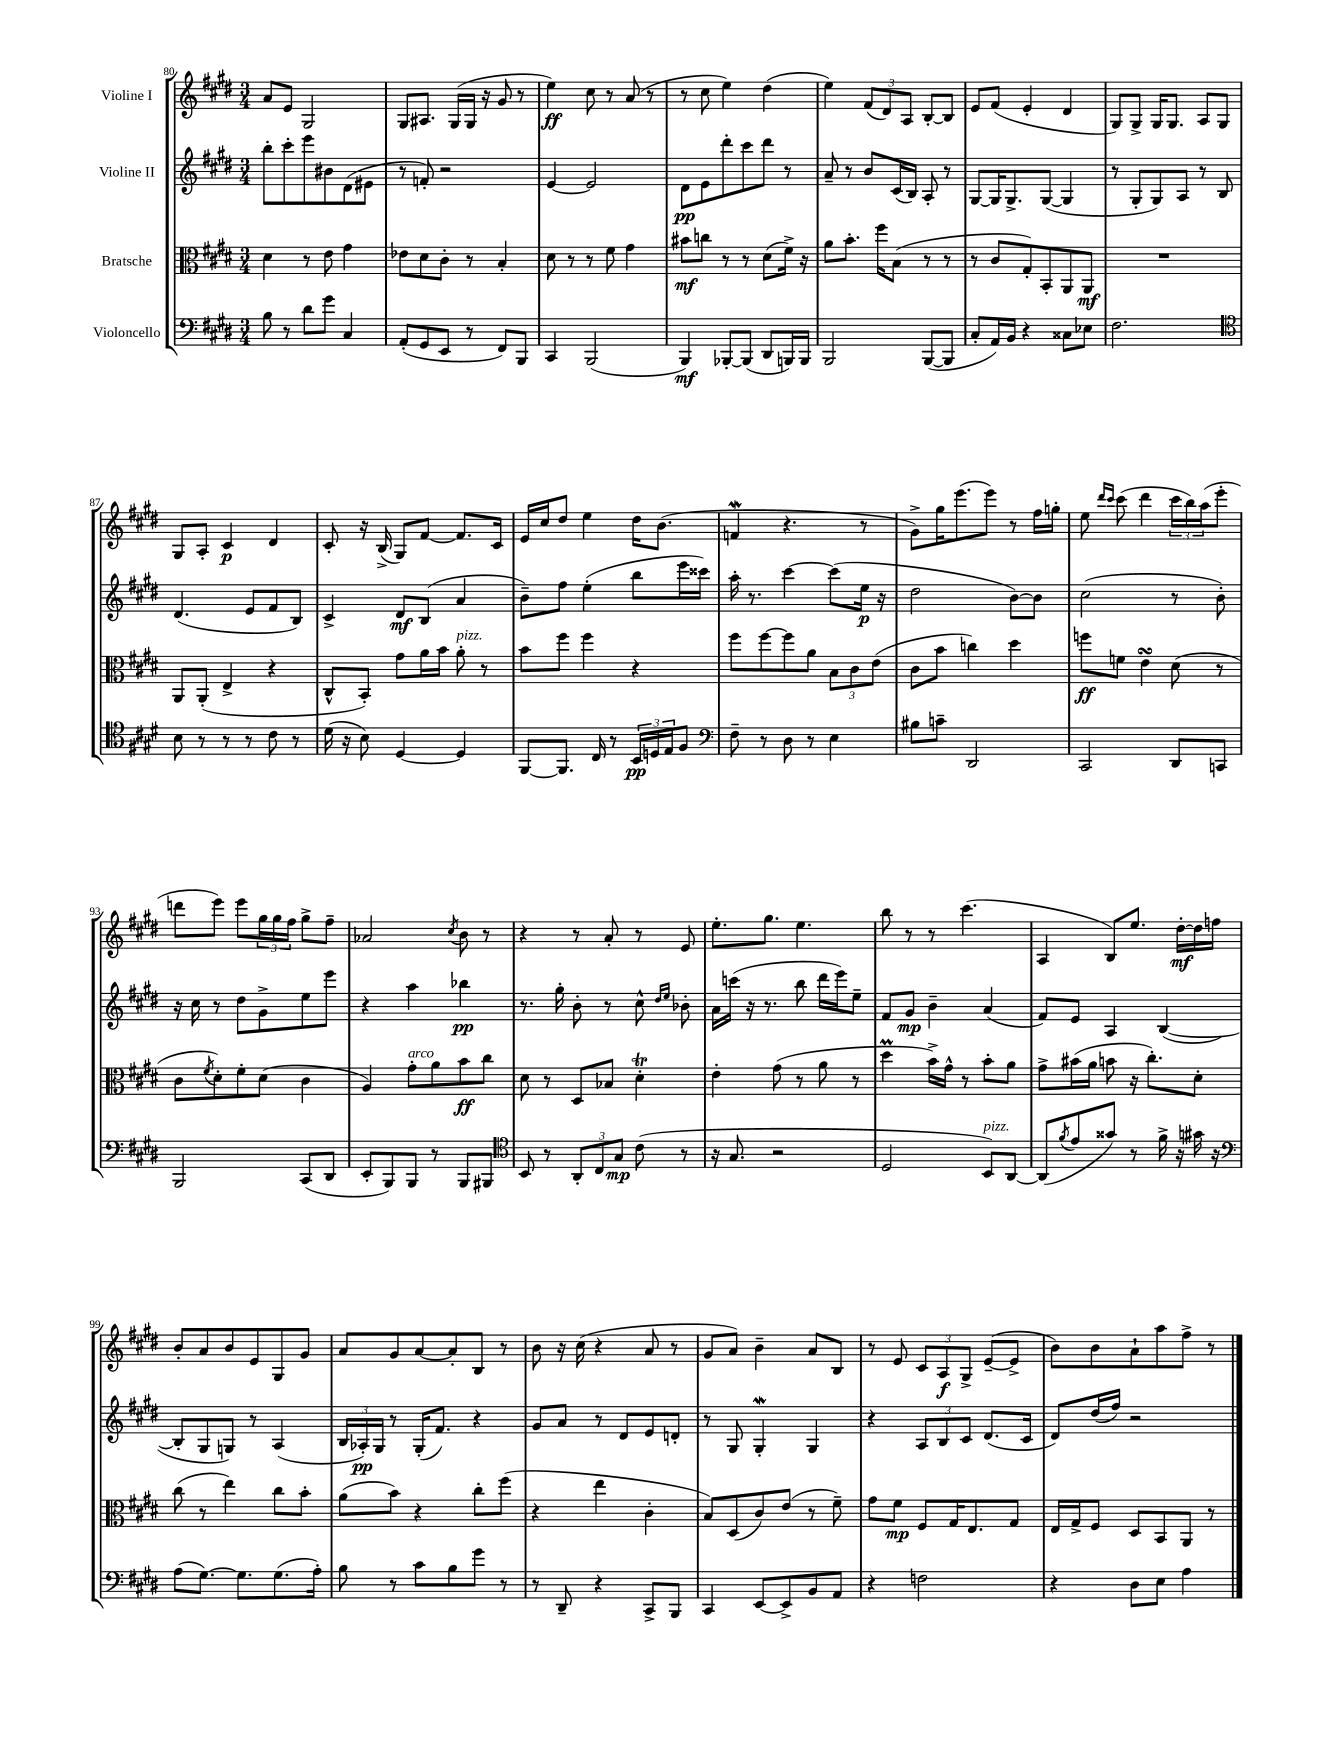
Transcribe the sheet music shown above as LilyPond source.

<<
\new StaffGroup <<
\new Staff = "s0" \with { instrumentName = "Violine I" } {
    \clef treble \key e \major \numericTimeSignature \time 3/4
    a'8 e'8 gis2 |
    gis8 ais8. gis16( gis16 r16 gis'8 r8 |
    e''4\ff) cis''8 r8 a'8( r8 |
    r8 cis''8 e''4) dis''4( |
    e''4) \tuplet 3/2 { fis'8( dis'8) a8 } b8~-. b8 |
    e'8 fis'8( e'4-. dis'4 |
    gis8) gis8-> gis16 gis8. a8 gis8 |
    gis8 a8-. cis'4\p dis'4 |
    cis'8-. r16 b16->( gis8) fis'8~ fis'8. cis'16 |
    e'16 cis''16 dis''8 e''4 dis''16 b'8.( |
    f'4\mordent r4. r8 |
    gis'8->) gis''16 e'''8.( e'''8) r8 fis''16 g''16-. |
    e''8 \grace { dis'''16 cis'''16 } cis'''8( dis'''4 \tuplet 3/2 { cis'''16 b''16) a''16( } e'''8-. |
    d'''8 e'''8) e'''8 \tuplet 3/2 { gis''16 gis''16 fis''16 } gis''8-> fis''8-- |
    aes'2 \acciaccatura { cis''8 } b'8 r8 |
    r4 r8 a'8-. r8 e'8 |
    e''8.-. gis''8. e''4. |
    b''8 r8 r8 cis'''4.( |
    a4 b8) e''8. dis''16~-.\mf dis''16 f''16 |
    b'8-. a'8 b'8 e'8 gis8 gis'8 |
    a'8 gis'8 a'8~ a'8-. b8 r8 |
    b'8 r16 cis''16( r4 a'8 r8 |
    gis'8 a'8) b'4-- a'8 b8 |
    r8 e'8 \tuplet 3/2 { cis'8 a8\f gis8-> } e'8~--( e'8-> |
    b'8) b'8 a'8-! a''8 fis''8-> r8 \bar "|." |
}
\new Staff = "s1" \with { instrumentName = "Violine II" } {
    \clef treble \key e \major \numericTimeSignature \time 3/4
    b''8-. cis'''8-. e'''8 bis'8 dis'8( eis'8 |
    r8 f'8-.) r2 |
    e'4~ e'2 |
    dis'8\pp e'8 dis'''8-. cis'''8 dis'''8 r8 |
    a'8-- r8 b'8 cis'16( b16) a8-. r8 |
    gis8~ gis16 gis8.-> gis8~( gis4 |
    r8 gis8-. gis8) a8 r8 b8 |
    dis'4.( e'8 fis'8 b8) |
    cis'4-> dis'8\mf b8( a'4 |
    b'8--) fis''8 e''4-.( b''8 e'''16 cisis'''16) |
    a''16-. r8. cis'''4~ cis'''8( e''16\p r16 |
    dis''2 b'8~) b'8 |
    cis''2( r8 b'8-.) |
    r16 cis''16 r8 dis''8 gis'8-> e''8 e'''8 |
    r4 a''4 bes''4\pp |
    r8. gis''16-. b'8-. r8 cis''8-^ \grace { dis''16 e''16 } bes'8-. |
    a'16 c'''16( r16 r8. b''8 dis'''16 e'''16) e''8-- |
    fis'8 gis'8\mp b'4-- a'4( |
    fis'8) e'8 a4 b4~( |
    b8-. gis8 g8) r8 a4( |
    \tuplet 3/2 { b16 aes16-.\pp) gis16 } r8 gis16-.( fis'8.) r4 |
    gis'8 a'8 r8 dis'8 e'8 d'8-. |
    r8 gis8 gis4-.\mordent gis4 |
    r4 \tuplet 3/2 { a8 b8 cis'8 } dis'8.( cis'16 |
    dis'8) dis''16( fis''16) r2 \bar "|." |
}
\new Staff = "s2" \with { instrumentName = "Bratsche" } {
    \clef alto \key e \major \numericTimeSignature \time 3/4
    dis'4 r8 e'8 gis'4 |
    ees'8 dis'8 cis'8-. r8 b4-. |
    dis'8 r8 r8 fis'8 gis'4 |
    bis'8\mf c''8 r8 r8 dis'8( fis'16->) r16 |
    a'8 b'8.-. fis''16 b8( r8 r8 |
    r8 cis'8 gis8-.) b,8-. a,8 a,8\mf |
    R2. |
    a,8 a,8-.( e4-> r4 |
    cis8-^ b,8-.) gis'8 a'16 b'16 a'8-.^\markup { \italic "pizz." } r8 |
    b'8 fis''8 fis''4 r4 |
    fis''8 fis''8~ fis''8 a'8 \tuplet 3/2 { b8 cis'8 e'8( } |
    cis'8 b'8 c''4) dis''4 |
    f''8\ff f'8 e'4\turn dis'8( r8 |
    cis'8 \acciaccatura { fis'8 } dis'8-.) fis'8-. dis'8( cis'4 |
    a4) gis'8-.^\markup { \italic "arco" } a'8 b'8\ff cis''8 |
    dis'8 r8 dis8 bes8 dis'4-.\trill |
    e'4-. gis'8( r8 a'8 r8 |
    dis''4\prall b'16->) gis'16-^ r8 b'8-. a'8 |
    gis'8-> bis'16( a'16 b'8 r16 cis''8.-.) dis'8-. |
    cis''8( r8 e''4) cis''8 b'8-. |
    a'8( b'8) r4 cis''8-. fis''8( |
    r4 e''4 cis'4-. |
    b8) dis8( cis'8) e'8( r8 fis'8--) |
    gis'8 fis'8\mp fis8 gis16 e8. gis8 |
    e16 gis16-> fis8 dis8 b,8 a,8 r8 \bar "|." |
}
\new Staff = "s3" \with { instrumentName = "Violoncello" } {
    \clef bass \key e \major \numericTimeSignature \time 3/4
    b8 r8 dis'8 gis'8 cis4 |
    a,8-.( gis,8 e,8 r8 fis,8) b,,8 |
    cis,4 b,,2( |
    b,,4\mf) bes,,8~-. bes,,8( dis,8 b,,16) b,,16 |
    b,,2 b,,8~( b,,8 |
    cis8-. a,16) b,16 r4 cisis8 ees8 |
    fis2. |
    \clef tenor b8 r8 r8 r8 cis'8 r8 |
    dis'16( r16 b8) dis4~ dis4 |
    fis,8~ fis,8. cis16 r8 \tuplet 3/2 { b,16\pp d16 e16 } fis8 |
    \clef bass fis8-- r8 dis8 r8 e4 |
    bis8 c'8-- dis,2 |
    cis,2 dis,8 c,8 |
    b,,2 cis,8( dis,8 |
    e,8-. b,,8) b,,8 r8 b,,8 bis,,8 |
    \clef tenor b,8 r8 \tuplet 3/2 { a,8-. cis8 gis8\mp } cis'8( r8 |
    r16 gis8. r2 |
    dis2 b,8^\markup { \italic "pizz." }) a,8~ |
    a,8( \acciaccatura { fis'8 } e'8 gisis'8) r8 fis'16-> r16 gis'16 r16 |
    \clef bass a8( gis8.~) gis8. gis8.( a16-.) |
    b8 r8 cis'8 b8 gis'8 r8 |
    r8 dis,8-- r4 cis,8-> b,,8 |
    cis,4 e,8~ e,8-> b,8 a,8 |
    r4 f2 |
    r4 dis8 e8 a4 \bar "|." |
}
>>
>>
\layout { \context { \Score currentBarNumber = #80 } }
